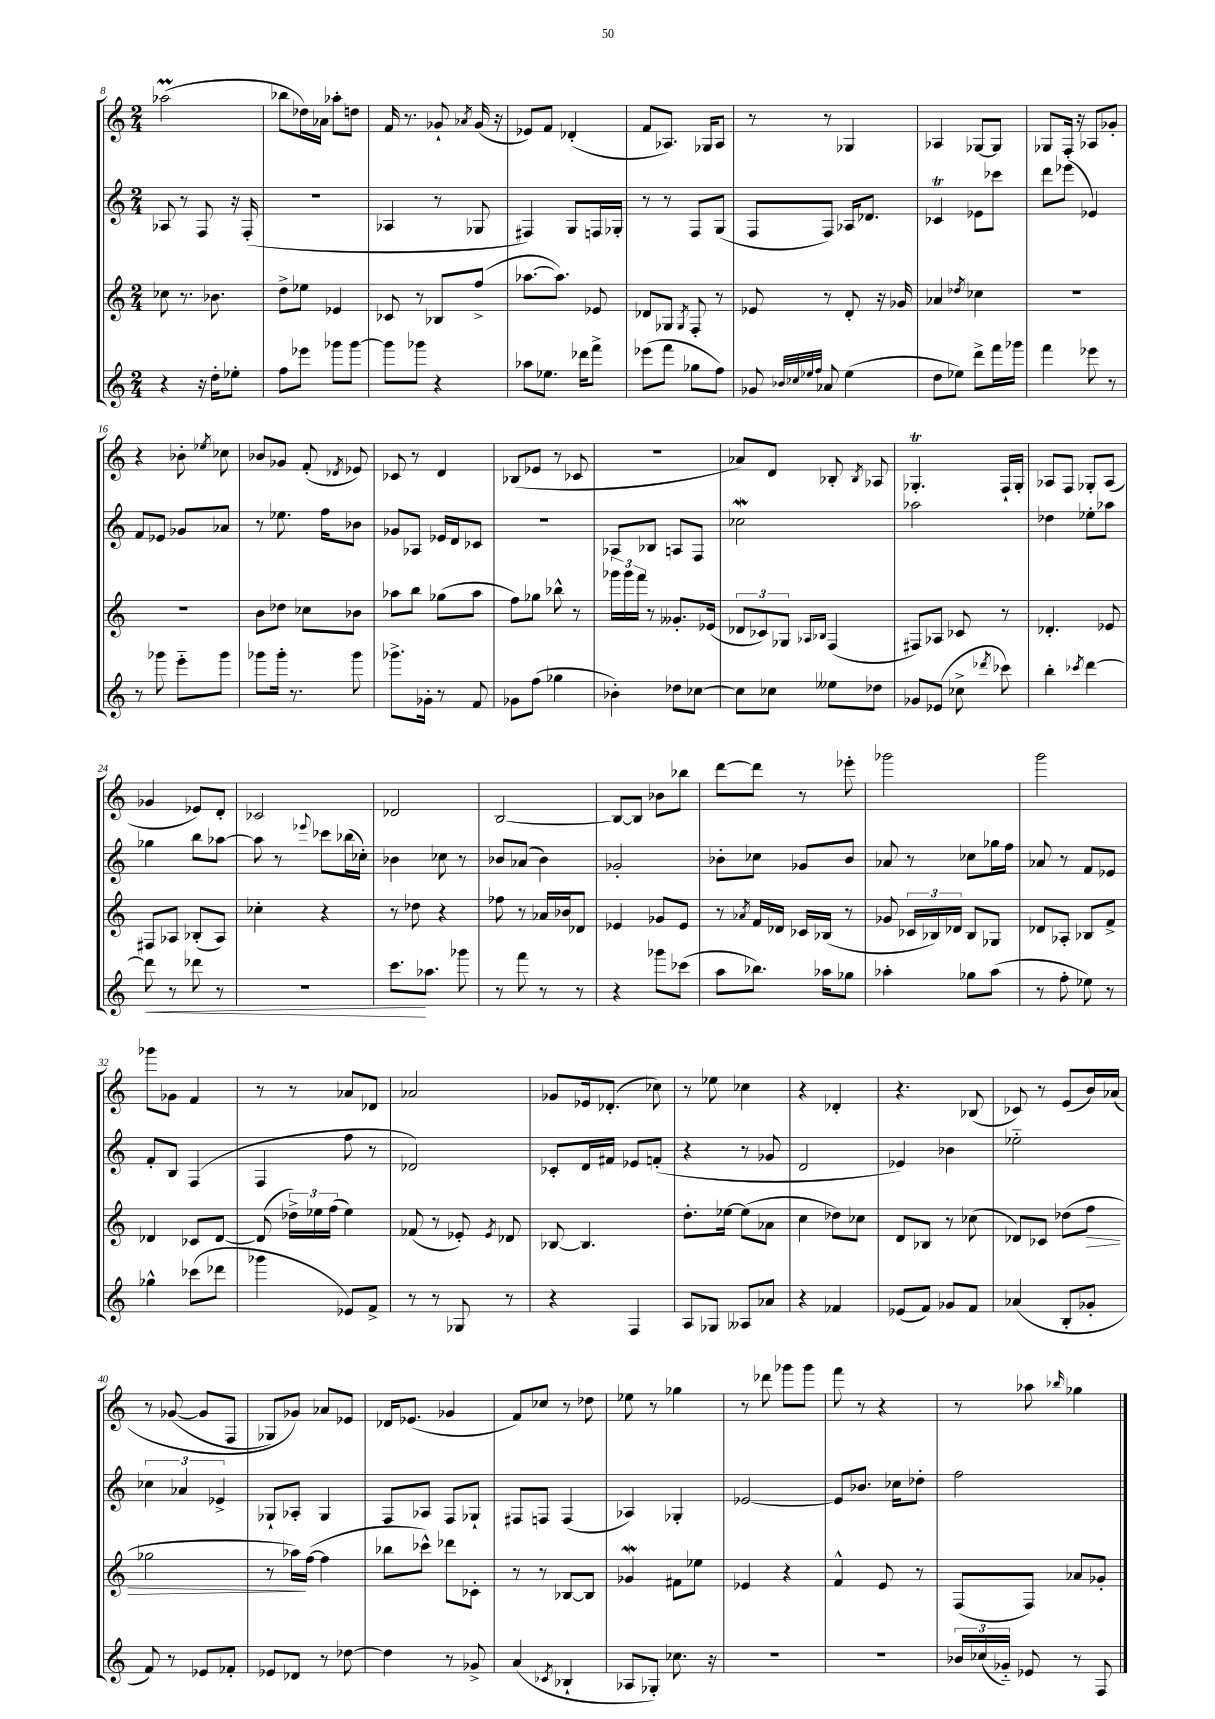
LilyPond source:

<<
\new StaffGroup <<
\new Staff = "s0" {
    \clef treble \key c \major \numericTimeSignature \time 2/4
    \autoBeamOff aes''2\prall( |
    bes''8[ des''16) aes'16] aes''8[-. d''8] |
    f'16 r8. ges'8-! \acciaccatura { aes'8 } ges'16( r16 |
    ees'8[) f'8] des'4-.( |
    f'8[ aes8.]) ges16[ aes8] |
    r8 r8 ges4 |
    aes4 ges8[~ ges8] |
    ges8[ f16]-. r16 aes8[ ges'8]-. |
    r4 bes'8-. \acciaccatura { ees''8 } ces''8 |
    bes'8[ ges'8] f'8-.( \acciaccatura { des'8 } ees'8) |
    ces'8 r8 d'4 |
    bes8[( ees'8] r8 ces'8 |
    r2 |
    aes'8[) d'8] bes8-. \acciaccatura { bes8 } aes8 |
    ges4.-.\trill f16[-! ges16]-. |
    aes8[ f8] ges8[-. aes8]( |
    ges'4 ees'8[) d'8]-. |
    ces'2 |
    des'2 |
    b2~ |
    b8[~ b8] bes'8[ bes''8] |
    d'''8[~ d'''8] r8 ees'''8-. |
    ges'''2 |
    g'''2 |
    ges'''8[ ges'8] f'4 |
    r8 r8 aes'8[ des'8] |
    aes'2 |
    ges'8[ ees'16 des'8.]-.( ces''8) |
    r8 ees''8 ces''4 |
    r4 des'4-. |
    r4. bes8( |
    ces'8) r8 e'8[( b'16) aes'16]\( |
    r8 ges'8~( ges'8[ f8] |
    ges8[) ges'8]\) aes'8[ ees'8] |
    des'16[ ees'8.]( ges'4 |
    f'8[) ces''8] r8 des''8 |
    ees''8 r8 ges''4 |
    r8 des'''8 ges'''8[ ges'''8] |
    f'''8 r8 r4 |
    r8 aes''8 \grace { bes''16 } ges''4 \bar "|." |
}
\new Staff = "s1" {
    \clef treble \key c \major \numericTimeSignature \time 2/4
    \autoBeamOff aes8 r8 f8 r16 f16-.( |
    r2 |
    aes4 r8 ges8 |
    fis4) g8[ f16 ges16]-. |
    r8 r8 f8[ g8]( |
    f8[ f8]) aes16[ des'8.] |
    ces'4\trill ees'8[ ces'''8] |
    d'''8[ ees'''8]( ees'4) |
    f'8[ ees'8] ges'8[ aes'8] |
    r8 ees''8. f''16[ bes'8] |
    ges'8[ aes8] ees'16[ d'16 ces'8] |
    r2 |
    aes8[ bes8] a8[ f8] |
    ces''2\mordent |
    aes''2 |
    des''4 ees''8[-. aes''8] |
    ges''4 b''8[ aes''8]~ |
    aes''8 r8 \appoggiatura { ees'''8 } ces'''8[ bes''16( ces''16]-.) |
    bes'4 ces''8 r8 |
    bes'8[ aes'8]( bes'4) |
    ges'2-. |
    bes'8[-. ces''8] ges'8[ bes'8] |
    aes'8 r8 ces''8[ ges''16 f''16] |
    aes'8 r8 f'8[ ees'8] |
    f'8[-. b8] f4( |
    f4 f''8 r8 |
    des'2) |
    ces'8[-. d'16 fis'16] ees'8[ f'8]-.( |
    r4 r8 ges'8 |
    d'2 |
    ees'4) bes'4 |
    ees''2-_ |
    \tuplet 3/2 { ces''4 aes'4 ees'4-> } |
    ges8[-! aes8]-. ges4 |
    f8[ aes8] f8[ ges8]-! |
    fis8[ f8] f4( |
    aes4) ges4-. |
    ees'2~ |
    ees'8[ bes'8.] ces''16[ des''8]-. |
    f''2 \bar "|." |
}
\new Staff = "s2" {
    \clef treble \key c \major \numericTimeSignature \time 2/4
    \autoBeamOff ces''8 r8. bes'8. |
    d''8[-> ees''8] ees'4 |
    ces'8 r8 bes8[ f''8]->( |
    aes''8.[~ aes''8.]) ees'8 |
    des'8[ ges8] \acciaccatura { ges8 } f8-. r8 |
    ees'8 r8 d'8-. r16 ges'16 |
    aes'4 \acciaccatura { des''8 } ces''4 |
    R2 |
    R2 |
    b'8[ des''8] ces''8[ bes'8] |
    aes''8[ b''8] ges''8[( aes''8] |
    f''8[) ges''8] bes''8-^ r8 |
    \tuplet 3/2 { ges'''16[ ges'''16 f'''16] } r8 geses'8.[-. ees'16]( |
    \tuplet 3/2 { des'8[ ces'8) ges8] } \grace { aes16[ bes16] } f4( |
    fis8[) aes8] ces'8 r8 |
    des'4.-. ees'8 |
    fis8[ aes8] bes8[-.( aes8]) |
    ces''4-. r4 |
    r8 des''8 r4 |
    fes''8 r8 aes'16[ bes'16 des'8] |
    ees'4 ges'8[ ees'8] |
    r8 \acciaccatura { aes'8 } f'16[ des'16] ces'16[ bes16]( r8 |
    ges'8 \tuplet 3/2 { ces'16[ bes16) des'16] } bes8[ ges8] |
    des'8[ aes8]-. bes8[ f'8]-> |
    des'4 ces'8[ des'8]~ |
    des'8( \tuplet 3/2 { des''16[->) ees''16 f''16]( } ees''4) |
    fes'8( r8 ees'8-.) \acciaccatura { ees'8 } des'8 |
    bes8~ bes4. |
    d''8.[-. ees''16]~ ees''8[( aes'8] |
    c''4 des''8[) ces''8] |
    d'8[ bes8] r8 ces''8( |
    des'8[) ces'8] des''8[( f''8]\> |
    ges''2 |
    r8 aes''16[\!) f''16]~( f''4 |
    bes''8[ ces'''8]-^) des'''8[ ces'8]-. |
    r8 r8 bes8[~ bes8] |
    ges'4\mordent fis'8[ ees''8] |
    ees'4 r4 |
    f'4-^ e'8 r8 |
    f8[( f8]) aes'8[ ges'8]-. \bar "|." |
}
\new Staff = "s3" {
    \clef treble \key c \major \numericTimeSignature \time 2/4
    \autoBeamOff r4 r16 d''16[-. ees''8]-. |
    f''8[ ees'''8] ges'''8[ ges'''8]~ |
    ges'''8[ ges'''8] r4 |
    aes''8[ ees''8.] des'''16[ f'''8]-> |
    ees'''8[( f'''8] ges''8[ f''8]) |
    ges'8 \grace { bes'32[ ces''32 ees''32 f''32] } aes'8 ees''4( |
    d''8[ ees''8]) d'''8[-> f'''16 ges'''16] |
    f'''4 ees'''8 r8 |
    r8 ges'''8 e'''8[-_ ges'''8] |
    ges'''8[ ges'''16]-. r8. ges'''8 |
    ges'''8.[-> ges'16]-. r8 f'8 |
    ges'8[ f''8]( ges''4 |
    bes'4-.) des''8[ ces''8]~ |
    ces''8[ ces''8] eeses''8[ des''8] |
    ges'8[ ees'8]( ces''8-> \acciaccatura { des'''8 } ces'''8) |
    b''4-. \acciaccatura { ces'''8 } d'''4~ |
    d'''8\< r8 des'''8 r8 |
    R2 |
    c'''8.[\! aes''8.] ges'''8 |
    r8 f'''8 r8 r8 |
    r4 ges'''8[ ces'''8]( |
    a''8[ bes''8.]) aes''16[ ges''8] |
    aes''4-. ges''8[ aes''8]( |
    r8 f''8-. ees''8) r8 |
    ges''4-^ ces'''8[( des'''8] |
    ges'''4 ees'8[) f'8]-> |
    r8 r8 ges8 r8 |
    r4 f4 |
    a8[ ges8] aeses8[ aes'8] |
    r4 fes'4 |
    ees'8[( f'8]) ges'8[ f'8] |
    aes'4( b8[-. ges'8]-. |
    f'8) r8 ees'8[ fes'8]-. |
    ees'8[ des'8] r8 des''8~ |
    des''4 r8 ges'8-> |
    a'4( \acciaccatura { ces'8 } bes4-! |
    aes8[ ges8]-.) ces''8. r16 |
    R2 |
    R2 |
    \tuplet 3/2 { bes'16[ ces''16( ges'16]-_) } ees'8 r8 f8 \bar "|." |
}
>>
>>
\layout { \context { \Score currentBarNumber = #8 } }
